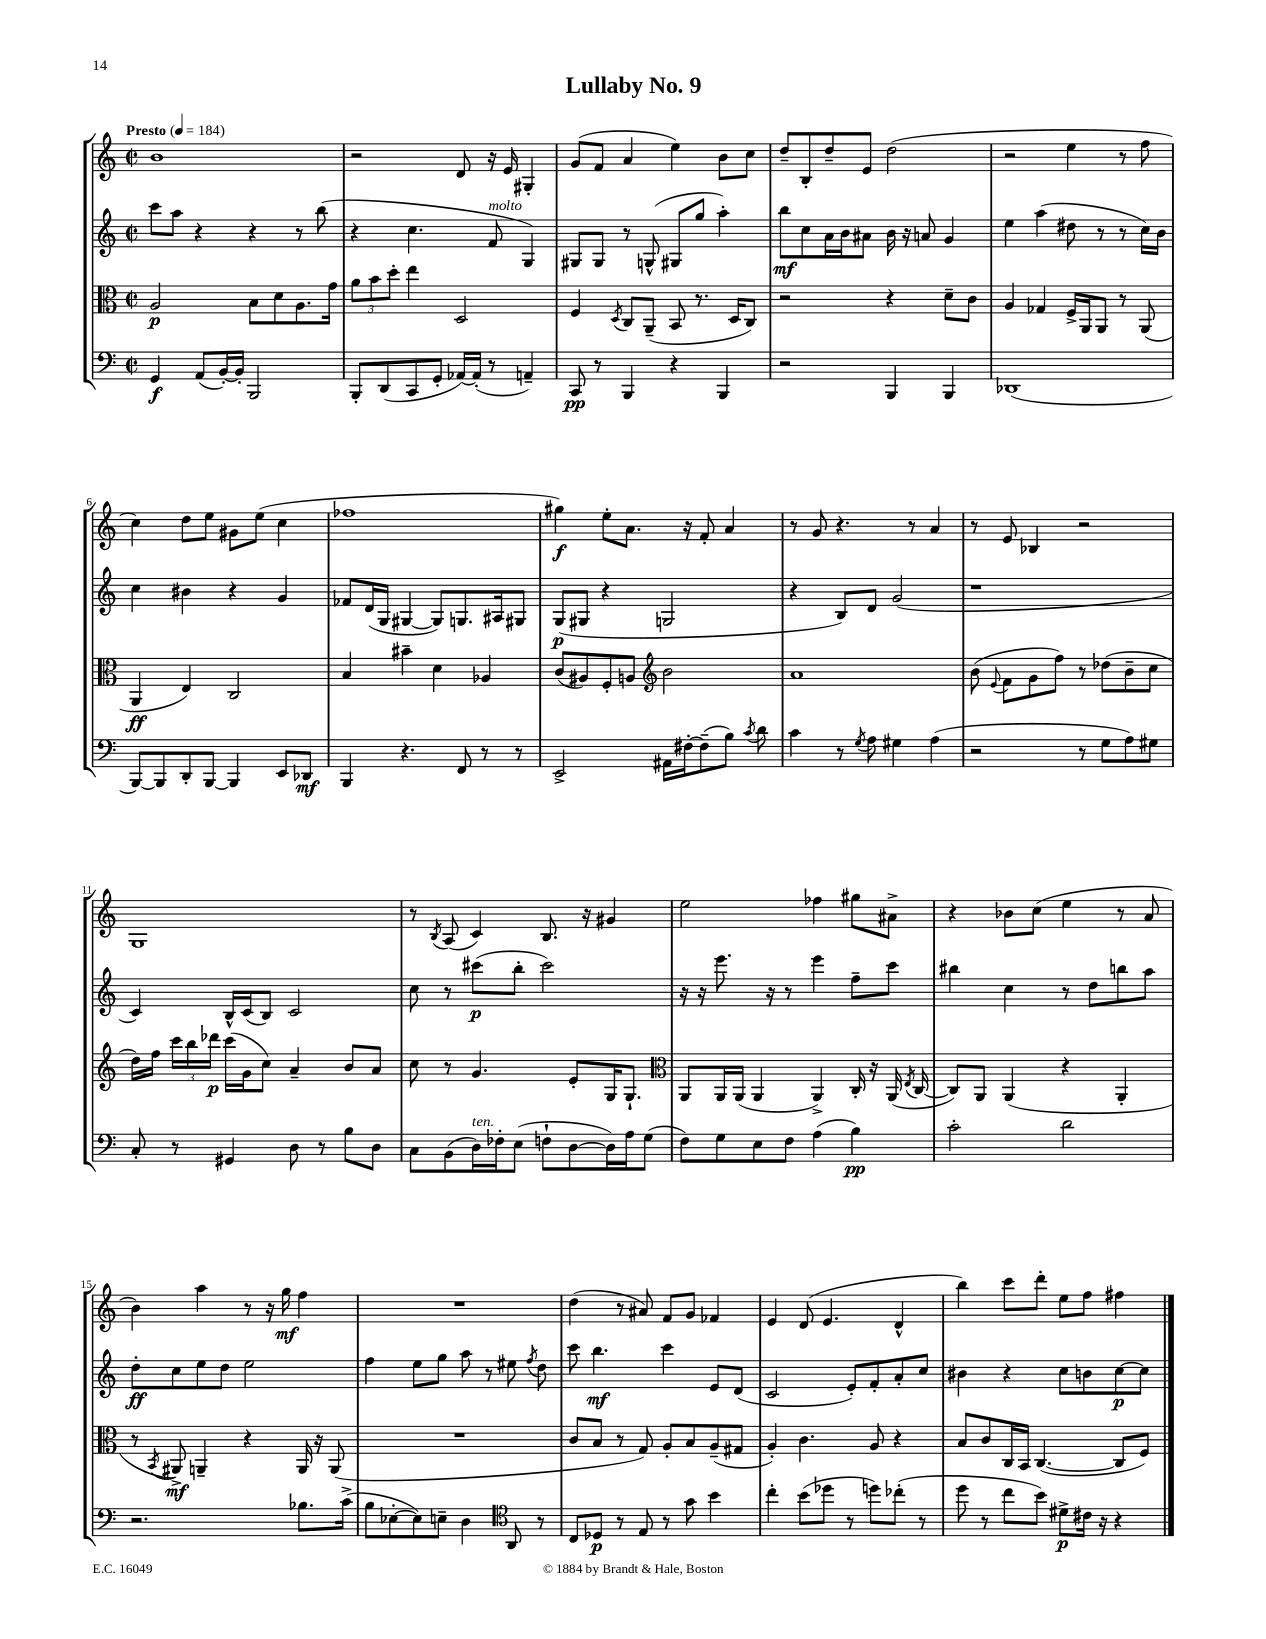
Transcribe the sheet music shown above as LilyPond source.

\header { title = "Lullaby No. 9" }
<<
\new StaffGroup <<
\new Staff = "s0" {
    \clef treble \key c \major \defaultTimeSignature \time 2/2 \tempo "Presto" 4 = 184
    \autoBeamOff b'1 |
    r2 d'8 r16 e'16 gis4-. |
    g'8[( f'8] a'4 e''4) b'8[ c''8] |
    d''8[-- b8-. d''8-- e'8] d''2( |
    r2 e''4 r8 f''8 |
    c''4) d''8[ e''8] gis'8[ e''8]( c''4 |
    fes''1 |
    gis''4\f) e''8[-. a'8.] r16 f'8-. a'4 |
    r8 g'8 r4. r8 a'4 |
    r8 e'8 bes4 r2 |
    g1 |
    r8 \acciaccatura { b8 } a8( c'4) b8. r16 gis'4 |
    e''2 fes''4 gis''8[ ais'8]-> |
    r4 bes'8[ c''8]( e''4 r8 a'8 |
    b'4) a''4 r8 r16 g''16\mf f''4 |
    R1 |
    d''4( r8 ais'8) f'8[ g'8] fes'4 |
    e'4 d'8( e'4. d'4-^ |
    b''4) c'''8[ d'''8]-. e''8[ f''8] fis''4 \bar "|." |
}
\new Staff = "s1" {
    \clef treble \key c \major \defaultTimeSignature \time 2/2
    \autoBeamOff c'''8[ a''8] r4 r4 r8 b''8( |
    r4 c''4. f'8^\markup { \italic "molto" } g4) |
    gis8[ gis8] r8 g8-^( gis8[ g''8] a''4-.) |
    b''8[\mf c''8 a'16 b'16 ais'8] b'16 r16 a'8 g'4 |
    e''4 a''4( dis''8 r8 r8 c''16[) b'16] |
    c''4 bis'4 r4 g'4 |
    fes'8[ d'16( g16] gis4~ gis8[) g8. ais16 gis8] |
    g8[\p( gis8] r4 g2 |
    r4 b8[) d'8] g'2( |
    r1 |
    c'4) b16[-^ c'16( b8]) c'2 |
    c''8 r8 cis'''8[\p( b''8]-. cis'''2) |
    r16 r16 e'''8. r16 r8 e'''4 f''8[-- c'''8] |
    bis''4 c''4 r8 d''8[ b''8 a''8] |
    d''8[-.\ff c''8 e''8 d''8] e''2 |
    f''4 e''8[ g''8] a''8 r8 eis''8 \acciaccatura { f''8 } d''8 |
    c'''8 b''4.\mf c'''4 e'8[ d'8]( |
    c'2 e'8[-.) f'8-. a'8-. c''8] |
    bis'4 r4 c''8[ b'8 c''8~\p c''8] \bar "|." |
}
\new Staff = "s2" {
    \clef alto \key c \major \defaultTimeSignature \time 2/2
    \autoBeamOff a2\p b8[ d'8 a8. g'16] |
    \tuplet 3/2 { a'8[ b'8 d''8]-. } e''4 d2 |
    f4 \acciaccatura { d8 } c8[ a,8]--( b,8 r8. d16[ c8]) |
    r2 r4 d'8[-- c'8] |
    a4 ges4 f16[-> a,16 a,8] r8 a,8( |
    a,4\ff e4) c2 |
    b4 bis'4-- d'4 aes4 |
    c'8[( ais8) f8-. a8] \clef treble b'2 |
    a'1 |
    b'8( \appoggiatura { e'8 } f'8[ g'8 f''8]) r8 des''8[( b'8-- c''8] |
    d''16[) f''16] \tuplet 3/2 { c'''16[ b''16 des'''16]\p } c'''16[( g'16 c''8]) a'4-- b'8[ a'8] |
    c''8 r8 g'4. e'8[-. g16 g8.]-! |
    \clef alto a,8[ a,16 a,16]( a,4 a,4->) c16-. r16 a,16( \acciaccatura { e8 } c16~ |
    c8[) a,8] a,4( r4 a,4-. |
    r8 \acciaccatura { b,8 } ais,8->\mf) a,4-- r4 a,16 r16 a,8( |
    R1 |
    c'8[ b8] r8 g8) a8[-. b8 a8--( gis8] |
    a4-.) c'4. a8 r4 |
    b8[ c'8 c16 b,16] c4.~( c8[ f8]) \bar "|." |
}
\new Staff = "s3" {
    \clef bass \key c \major \defaultTimeSignature \time 2/2
    \autoBeamOff g,4\f a,8[( b,16~-.) b,16]-. b,,2 |
    b,,8[-. d,8( c,8 g,8]-. aes,16[~) aes,16]-.( r8 a,4--) |
    c,8\pp r8 b,,4 r4 b,,4 |
    r2 b,,4 b,,4 |
    des,1( |
    b,,8[~) b,,8 d,8-. b,,8]~ b,,4 e,8[ des,8]\mf |
    b,,4 r4. f,8 r8 r8 |
    e,2-> ais,16[ fis16~-. fis8--( b8]) \acciaccatura { c'8 } d'8 |
    c'4 r8 \acciaccatura { g8 } a8 gis4 a4( |
    r2 r8 g8[ a8) gis8] |
    c8-. r8 gis,4 d8 r8 b8[ d8] |
    c8[ b,8( d16^\markup { \italic "ten." }) fes16-. e8]( f8[-! d8~ d16) a16 g8]( |
    f8[) g8 e8 f8] a4( b4\pp) |
    c'2-. d'2 |
    r2. bes8.[ c'16]->( |
    b8[ ees8~-. ees8) e8]-- d4 \clef tenor a,8 r8 |
    c8[ des8]\p r8 e8 r8 g'8 b'4 |
    c''4-. b'8[( des''8] r8 d''8[) ces''8]-.( r8 |
    d''8 r8 c''8[ b'8]) dis'8[->\p cis'16] r16 r4 \bar "|." |
}
>>
>>
